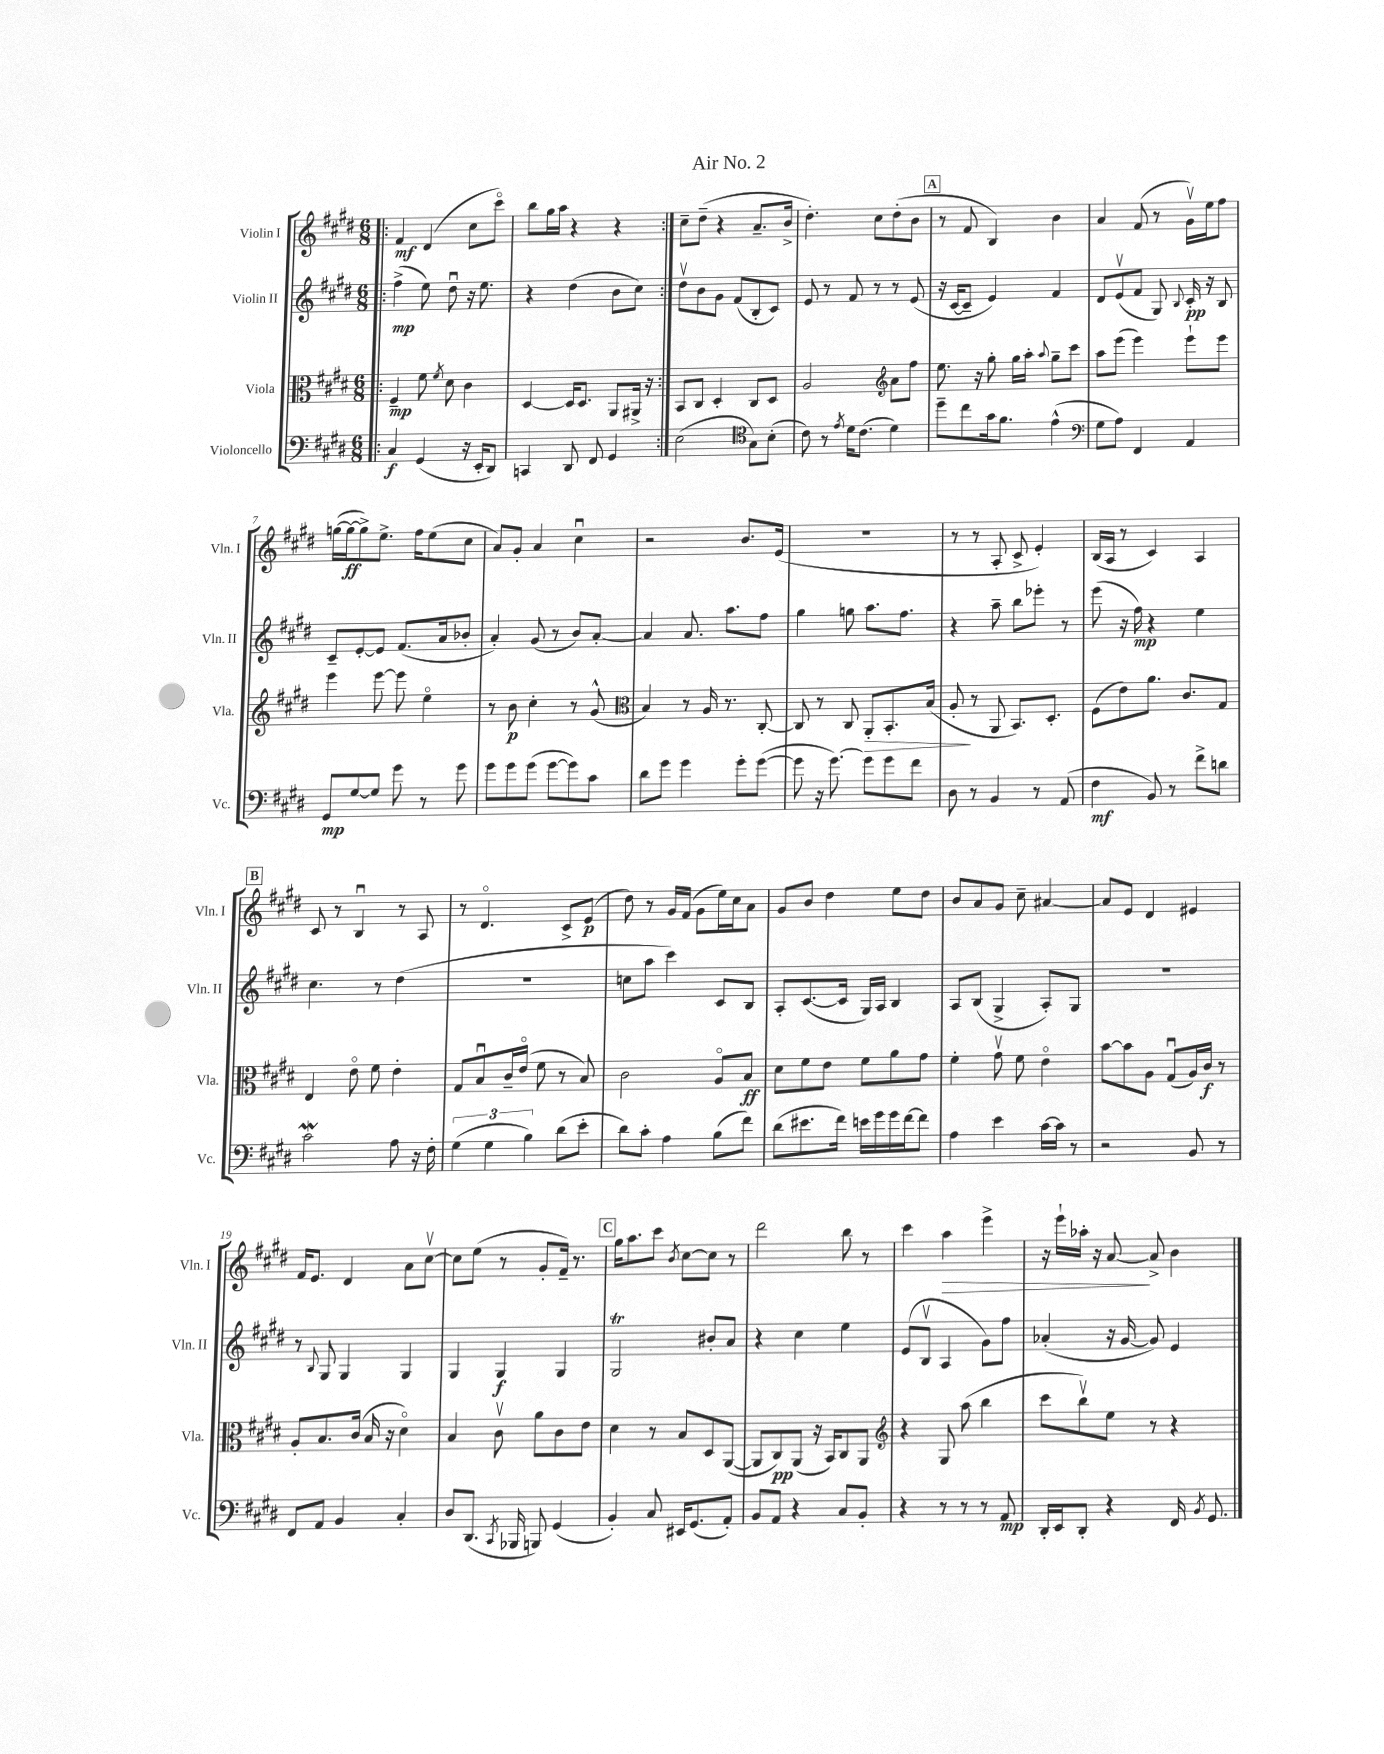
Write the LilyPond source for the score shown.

\header { title = "Air No. 2" }
<<
\new StaffGroup <<
\new Staff = "s0" \with { instrumentName = "Violin I" shortInstrumentName = "Vln. I" } {
    \clef treble \key e \major \numericTimeSignature \time 6/8
    \autoBeamOff \repeat volta 2 { \bar ".|:" fis'4\mf dis'4( cis''8[ cis'''8]\flageolet) |
    b''8[ gis''16 a''16] r4 r4 | }
    cis''8[-- dis''8]--( r4 a'8.[-- b'16]-> |
    dis''4.-.) cis''8[ dis''8-.( b'8] |
    \mark \markup { \box "A" } r8 fis'8 b4) b'4 |
    a'4 fis'8( r8 gis'16[\upbow) e''16 fis''8] |
    g''16[~( g''16~\ff g''8->) e''8.]-> fis''16[ e''8( cis''8] |
    a'8[) gis'8]-. a'4 cis''4\downbow |
    r2 b'8.[ e'16]( |
    R2. |
    r8 r8 a8-. cis'8-> e'4-.) |
    b16[( a16] r8 cis'4) a4 |
    \mark \markup { \box "B" } cis'8 r8 b4\downbow r8 a8 |
    r8 dis'4.\flageolet cis'8[-> e'8]\p( |
    dis''8) r8 gis'16[ fis'16]( gis'8[ e''16) cis''16 a'8] |
    gis'8[ b'8] dis''4 e''8[ dis''8] |
    b'8[ a'8 gis'8] cis''8-- ais'4~ |
    ais'8[ e'8] dis'4 eis'4 |
    fis'16[ e'8.] dis'4 a'8[ cis''8]~\upbow |
    cis''8[ e''8]( r8 gis'8[-. fis'16]--) r8. |
    \mark \markup { \box "C" } gis''16[ a''8. cis'''8] \acciaccatura { b'8 } cis''8[~ cis''8] r8 |
    dis'''2 b''8 r8 |
    cis'''4 a''4\> e'''4-> |
    r16 e'''16[-! aes''16]-. r16 a'8~\! a'8-> b'4 \bar "|." |
}
\new Staff = "s1" \with { instrumentName = "Violin II" shortInstrumentName = "Vln. II" } {
    \clef treble \key e \major \numericTimeSignature \time 6/8
    \autoBeamOff \repeat volta 2 { \bar ".|:" fis''4->\mp( e''8) dis''8\downbow r16 e''8. |
    r4 dis''4( b'8[ cis''8]) | }
    dis''8[\upbow b'8 gis'8] fis'8[( b8-. cis'8]) |
    e'8 r8 fis'8 r8 r8 e'8( |
    \mark \markup { \box "A" } r16 cis'16[~ cis'8]-- e'4) fis'4 |
    dis'8[ e'8\upbow( fis'8] gis8) \appoggiatura { b8 } cis'16-.\pp r16 b8 |
    cis'8[-- e'8~-. e'8] fis'8.[( a'16 bes'8]-. |
    a'4-.) gis'8( r8 b'8[) a'8]~-. |
    a'4 a'8. a''8.[ fis''8] |
    gis''4 g''8 a''8.[ fis''8.] |
    r4 a''8-- b''8[ ees'''8]-. r8 |
    e'''8( r16 fis''16\mp) r4 e''4 |
    \mark \markup { \box "B" } cis''4. r8 dis''4( |
    R2. |
    c''8[ a''8] cis'''4) cis'8[ b8] |
    a8[-. cis'8.~( cis'16] gis16[) a16] b4 |
    a8[ b8]( gis4-> a8[-.) gis8] |
    R2. |
    r8 \appoggiatura { b8 } gis8 gis4 gis4 |
    gis4 gis4\f gis4 |
    \mark \markup { \box "C" } gis2\trill bis'8[-. a'8] |
    r4 cis''4 e''4 |
    e'8[( b8]\upbow a4 gis'8[) fis''8] |
    aes'4-.( r16 gis'16~ gis'8) e'4 \bar "|." |
}
\new Staff = "s2" \with { instrumentName = "Viola" shortInstrumentName = "Vla." } {
    \clef alto \key e \major \numericTimeSignature \time 6/8
    \autoBeamOff \repeat volta 2 { \bar ".|:" fis4--\mp fis'8 \acciaccatura { fis'8 } dis'8 cis'4 |
    dis4~ dis16[ dis8.] a,8[ ais,16]-> r16 | }
    b,8[ cis8] dis4-. cis8[ dis8] |
    a2 \clef treble a'8[ fis''8] |
    \mark \markup { \box "A" } e''8. r16 gis''8-. gis''16[ a''16]-. \appoggiatura { a''8 } gis''8[-- cis'''8] |
    a''8[ e'''8]( e'''4) e'''8[-! e'''8] |
    e'''4 e'''8~ e'''8 e''4\flageolet |
    r8 b'8\p cis''4-. r8 gis'8-^( |
    \clef alto b4) r8 a16 r8. cis8~-. |
    cis8 r8 cis8 a,8[-.\> b,8.-. b16]( |
    a8-.\! r8 a,8 b,8.[) dis8.]-. |
    fis8[( e'8) a'8.] cis'8.[ gis8] |
    \mark \markup { \box "B" } e4 e'8\flageolet fis'8 e'4-. |
    gis8[ b8\downbow cis'16-- e'16]\flageolet( fis'8 r8 b8) |
    cis'2 a8[\flageolet b8]\ff |
    dis'8[ fis'8 e'8] fis'8[ a'8 gis'8] |
    fis'4-. gis'8\upbow fis'8 e'4\flageolet |
    b'8[~ b'8 a8] gis8[\downbow( a16) cis'16]\f r8 |
    a8[-. b8. cis'16]( b16 r16 dis'4\flageolet) |
    b4 cis'8\upbow a'8[ cis'8 e'8] |
    \mark \markup { \box "C" } dis'4 r8 b8[ dis8 a,8]~( |
    a,8[ cis8\pp) a,8]( r16 b,16[) cis8 a,8] |
    \clef treble r4 gis8 a''8( b''4 |
    cis'''8[ b''8\upbow) e''8] r8 r4 \bar "|." |
}
\new Staff = "s3" \with { instrumentName = "Violoncello" shortInstrumentName = "Vc." } {
    \clef bass \key e \major \numericTimeSignature \time 6/8
    \autoBeamOff \repeat volta 2 { \bar ".|:" cis4\f gis,4( r16 e,16[-. dis,8]) |
    c,4 dis,8 fis,8 gis,4 | }
    e2( \clef tenor gis8[) b8]-.( |
    cis'8) r8 \acciaccatura { e'8 } dis'16[ cis'8.]( dis'4) |
    \mark \markup { \box "A" } dis''8[-- cis''8 gis'16 fis'8.] e'4-^( |
    \clef bass gis8[ a8]) fis,4 a,4 |
    gis,8[\mp gis8~ gis8] gis'8 r8 gis'8 |
    gis'8[ gis'8 gis'8]( gis'8[~ gis'8) cis'8] |
    dis'8[ gis'8] gis'4 gis'8[-. gis'8]~( |
    gis'8 r16 gis'8.~) gis'8[ gis'8 fis'8] |
    dis8 r8 b,4 r8 a,8( |
    fis4\mf b,8) r8 fis'8[-> d'8] |
    \mark \markup { \box "B" } cis'2\mordent a8 r16 fis16-. |
    \tuplet 3/2 { gis4( gis4 b4) } dis'8[( e'8]-. |
    dis'8[) cis'8]-. a4 b8[( fis'8]) |
    dis'8[( eis'8. fis'16]) e'16[ gis'16 gis'16 fis'16~ fis'8] |
    a4 e'4 cis'16[~ cis'16] r8 |
    r2 b,8 r8 |
    fis,8[ a,8] b,4 cis4-. |
    dis8[ dis,8.]( \acciaccatura { cis,8 } bes,,16 b,,8) gis,4( |
    \mark \markup { \box "C" } b,4-.) cis8 eis,16[ gis,8.( a,8]-.) |
    b,8[ a,8] r4 cis8[ b,8]-. |
    r4 r8 r8 r8 a,8\mp |
    dis,16[-. e,16 dis,8]-. r4 fis,16 \acciaccatura { b,8 } gis,8. \bar "|." |
}
>>
>>
